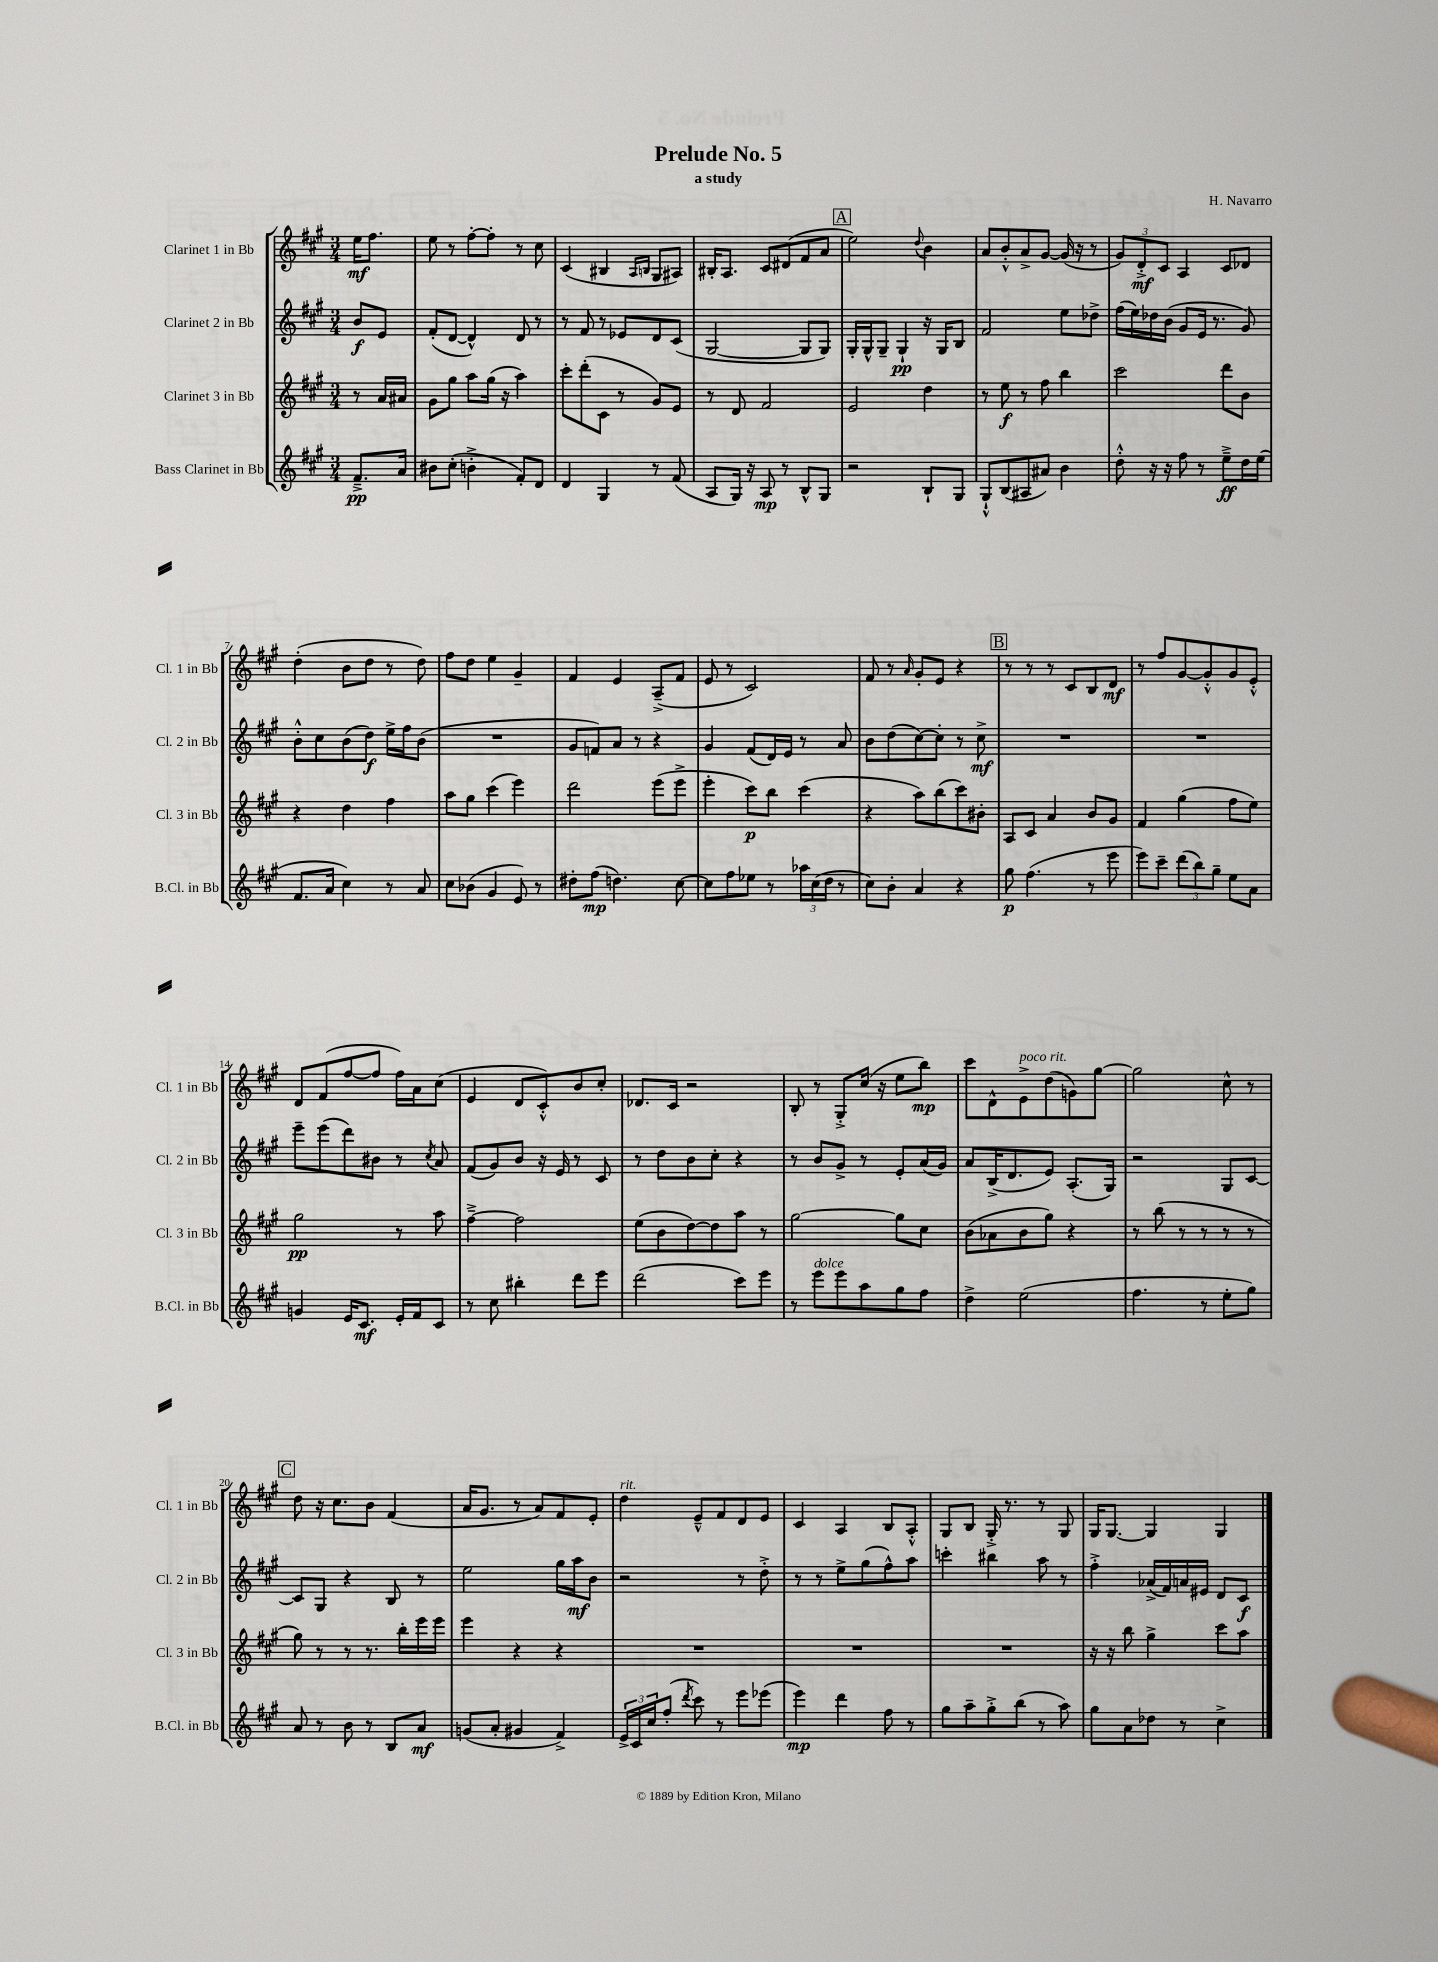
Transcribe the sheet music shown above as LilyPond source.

\header { title = "Prelude No. 5" composer = "H. Navarro" subtitle = "a study" }
<<
\new StaffGroup <<
\new Staff = "s0" \with { instrumentName = "Clarinet 1 in Bb" shortInstrumentName = "Cl. 1 in Bb" } {
    \clef treble \key a \major \numericTimeSignature \time 3/4 \partial 4
    e''16\mf fis''8. |
    e''8 r8 fis''8~-. fis''8-. r8 cis''8 |
    cis'4( bis4 \grace { a16 b16 } gis8 ais8) |
    bis16-. a8. cis'8 dis'8( fis'8 a'8 |
    \mark \markup { \box "A" } e''2) \appoggiatura { d''8 } b'4 |
    a'8 b'8-.-^ a'8-> gis'8~ gis'16( r16 r8 |
    \tuplet 3/2 { gis'8) d'8-.->\mf cis'8 } a4 cis'8 des'8 |
    d''4-.( b'8 d''8 r8 d''8) |
    fis''8 d''8 e''4 gis'4-- |
    fis'4 e'4 a8--->( fis'8 |
    e'8 r8 cis'2) |
    fis'8 r8 \grace { a'16 } gis'8-. e'8 r4 |
    \mark \markup { \box "B" } r8 r8 r8 cis'8 b8 d'8\mf |
    r8 fis''8 gis'8~ gis'8-.-^ gis'8 e'8-.-^ |
    d'8 fis'8( fis''8~ fis''8 fis''16) a'16 cis''8( |
    e'4 d'8 cis'8-.-^) b'8 cis''8-. |
    des'8. cis'16 r2 |
    b8-. r8 gis8-.-> cis''16( r16 e''8 b''8\mp) |
    cis'''8 d'8-^ e'8->^\markup { \italic "poco rit." } d''8( g'8) gis''8~ |
    gis''2 cis''8-^ r8 |
    \mark \markup { \box "C" } d''8 r16 cis''8. b'8 fis'4( |
    a'16 gis'8. r8 a'8) fis'8 e'8-. |
    d''4^\markup { \italic "rit." } e'8---^ fis'8 d'8 e'8 |
    cis'4 a4 b8 a8-.-^ |
    gis8 b8 gis16-.-> r8. r8 gis8 |
    gis16 gis8.~ gis4 gis4 \bar "|." |
}
\new Staff = "s1" \with { instrumentName = "Clarinet 2 in Bb" shortInstrumentName = "Cl. 2 in Bb" } {
    \clef treble \key a \major \numericTimeSignature \time 3/4 \partial 4
    b'8\f e'8 |
    fis'8-.( d'8~ d'4-^) d'8 r8 |
    r8 fis'8 r8 ees'8 d'8 cis'8( |
    gis2~ gis8 gis8) |
    \mark \markup { \box "A" } gis16-. gis16-^ gis8-- gis4-!\pp r16 gis16 b8 |
    fis'2 e''8 des''8-> |
    fis''16( e''16) des''16 b'16( gis'8 e'16 r8. gis'8) |
    b'8-.-^ cis''8 b'8( d''8\f) e''16-> fis''16 b'8( |
    R2. |
    gis'8 f'8) a'8 r8 r4 |
    gis'4 fis'8( d'16) e'16 r8 a'8 |
    b'8 d''8( cis''8~) cis''8-. r8 cis''8->\mf |
    \mark \markup { \box "B" } R2. |
    R2. |
    e'''8-- e'''8( d'''8) bis'8 r8 \acciaccatura { cis''8 } a'8 |
    fis'8( gis'8) b'8 r16 e'16 r8 cis'8 |
    r8 d''8 b'8 cis''8-. r4 |
    r8 b'8 gis'8-> r8 e'8-. a'16( gis'16) |
    a'8 b16->( d'8. e'8) a8.-.( gis16) |
    r2 gis8 cis'8~ |
    \mark \markup { \box "C" } cis'8 gis8 r4 b8 r8 |
    e''2 gis''16 a''16\mf b'8 |
    r2 r8 d''8-.-> |
    r8 r8 e''8-> gis''8( fis''8-^) a''8 |
    c'''4-. bis''4 a''8 r8 |
    fis''4-.-> aes'16->( fis'16) a'16 eis'16 d'8 cis'8\f \bar "|." |
}
\new Staff = "s2" \with { instrumentName = "Clarinet 3 in Bb" shortInstrumentName = "Cl. 3 in Bb" } {
    \clef treble \key a \major \numericTimeSignature \time 3/4 \partial 4
    r8 a'16 ais'16 |
    gis'8 gis''8 a''8 gis''16( r16 a''4) |
    cis'''8-. d'''8-.( cis'8 r8 gis'8) e'8 |
    r8 d'8 fis'2 |
    \mark \markup { \box "A" } e'2 d''4 |
    r8 e''8\f r8 fis''8 b''4 |
    cis'''2 d'''8 b'8 |
    r4 d''4 fis''4 |
    a''8 gis''8 cis'''4( e'''4) |
    d'''2 e'''8( e'''8-> |
    e'''4-. cis'''8\p) b''8 cis'''4( |
    r4 a''8) b''8( cis'''8) bis'8-. |
    \mark \markup { \box "B" } a8 cis'8 a'4 b'8 gis'8 |
    fis'4 gis''4( fis''8 e''8) |
    gis''2\pp r8 a''8 |
    fis''4~---> fis''2 |
    e''8( b'8 d''8~) d''8 a''8 r8 |
    gis''2~ gis''8 cis''8 |
    b'8( aes'8 b'8 gis''8) r4 |
    r8 b''8( r8 r8 r8 r8 |
    \mark \markup { \box "C" } gis''8) r8 r8 r8. b''16-. e'''16 e'''16 |
    e'''4 r4 r4 |
    R2. |
    R2. |
    R2. |
    r16 r16 b''8 gis''4-> cis'''8 a''8 \bar "|." |
}
\new Staff = "s3" \with { instrumentName = "Bass Clarinet in Bb" shortInstrumentName = "B.Cl. in Bb" } {
    \clef treble \key a \major \numericTimeSignature \time 3/4 \partial 4
    fis'8.--->\pp a'16 |
    bis'8 cis''8-.( b'4-.-> fis'8-.) d'8 |
    d'4 gis4 r8 fis'8( |
    a8 gis16) r16 a8\mp r8 b8-^ gis8 |
    \mark \markup { \box "A" } r2 b8-! gis8 |
    gis8-!-^ b8( ais8 ais'8) b'4 |
    d''8-.-^ r16 r16 fis''8 r8 e''8--->\ff d''16 e''16( |
    fis'8. a'16 cis''4) r8 a'8 |
    cis''8 bes'8( gis'4 e'8) r8 |
    dis''8-. fis''8\mp( d''4.) cis''8~ |
    cis''8 fis''8 ees''8 r8 \tuplet 3/2 { aes''16 cis''16( d''16 } r8 |
    cis''8) b'8-. a'4 r4 |
    \mark \markup { \box "B" } gis''8\p fis''4.( r8 e'''8 |
    e'''8) cis'''8-- \tuplet 3/2 { d'''8( b''8) gis''8-- } e''8 a'8 |
    g'4 e'16 cis'8.\mf e'16-. fis'16 cis'8 |
    r8 cis''8 bis''4-. d'''8 e'''8 |
    d'''2( cis'''8) e'''8 |
    r8 e'''8^\markup { \italic "dolce" } e'''8 a''8 gis''8 fis''8 |
    d''4-> e''2( |
    fis''4. r8 e''8-. gis''8) |
    \mark \markup { \box "C" } a'8 r8 b'8 r8 b8 a'8\mf |
    g'8( a'8-. gis'4 fis'4->) |
    \tuplet 3/2 { e'16-> cis'16 cis''16 } fis''8-.( \acciaccatura { d'''8 } cis'''8) r8 e'''8 ees'''8( |
    e'''4\mp) d'''4 fis''8 r8 |
    gis''8 a''8-- gis''8-.-> b''8( r8 a''8) |
    gis''8 a'8 des''8 r8 cis''4-> \bar "|." |
}
>>
>>
